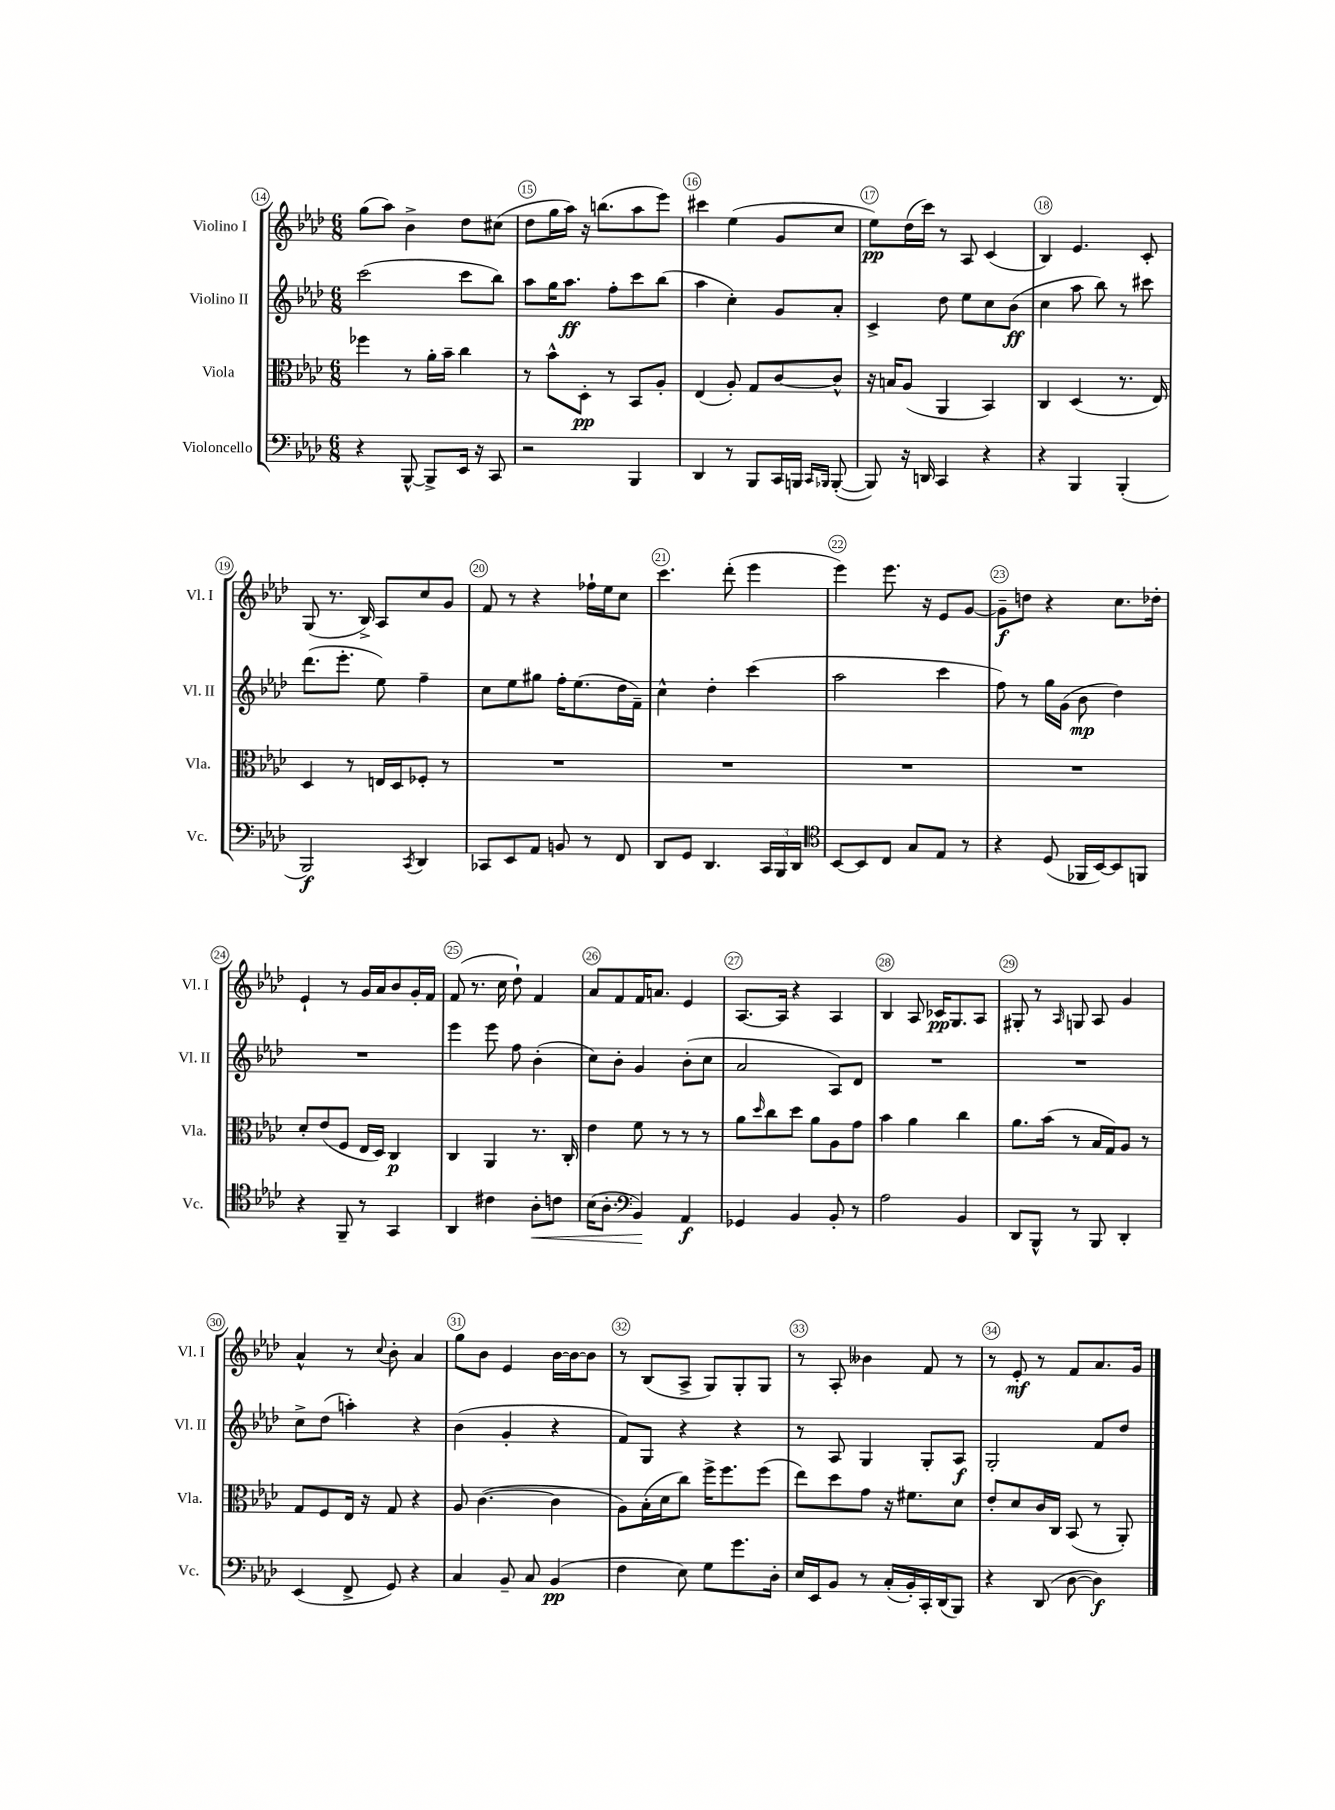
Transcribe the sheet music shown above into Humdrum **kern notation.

**kern	**dynam	**kern	**dynam	**kern	**dynam	**kern	**dynam
*part4	*part4	*part3	*part3	*part2	*part2	*part1	*part1
*staff4	*staff4	*staff3	*staff3	*staff2	*staff2	*staff1	*staff1
*I"Violoncello	*	*I"Viola	*	*I"Violino II	*	*I"Violino I	*
*I'Vc.	*	*I'Vla.	*	*I'Vl. II	*	*I'Vl. I	*
*clefF4	*	*clefC3	*	*clefG2	*	*clefG2	*
*k[b-e-a-d-]	*	*k[b-e-a-d-]	*	*k[b-e-a-d-]	*	*k[b-e-a-d-]	*
*M6/8	*	*M6/8	*	*M6/8	*	*M6/8	*
=14	=14	=14	=14	=14	=14	=14	=14
4r	.	4ff-X\	.	(2ccc\	.	(8gg\L	.
.	.	.	.	.	.	8aa-\J)	.
[8BBB-^^/	.	8r	.	.	.	4b-^\	.
8BBB-^/L]	.	16a-'\LL	.	.	.	.	.
.	.	16b-~\JJ	.	.	.	.	.
16EE-/Jk	.	4cc\	.	8ccc\L	.	8dd-\L	.
16r	.	.	.	.	.	.	.
8CC/	.	.	.	8bb-\J)	.	(8cc#X\J	.
=15	=15	=15	=15	=15	=15	=15	=15
2r	.	8r	.	8aa-\L	.	8dd-\L	.
.	.	8b-^^\L	.	16gg\K	.	16gg\L	.
.	.	.	.	8.aa-\J	ff	16aa-\JJ)	.
.	.	8D-'\J	pp	.	.	16r	.
.	.	.	.	.	.	(8.bbn\L	.
.	.	8r	.	8ff'\L	.	.	.
4BBB-/	.	8BB-/L	.	8ccc\	.	8aa-\	.
.	.	8A-'/J	.	(8bb-\J	.	8eee-\J)	.
=16	=16	=16	=16	=16	=16	=16	=16
4DD-/	.	(4E-/	.	4aa-\	.	4ccc#X\	.
8r	.	8A-'/)	.	4cc'\)	.	(4ee-\	.
8BBB-/L	.	8G/L	.	.	.	.	.
16CC/L	.	[8c/	.	8g/L	.	8g/L	.
16BBBn/JJ	.	.	.	.	.	.	.
16qqCC/LL	.	.	.	.	.	.	.
16qqBBB-X/JJ	.	.	.	.	.	.	.
([8BBB-'/	.	8c^^/J]	.	8a-'/J	.	8cc/J	.
=17	=17	=17	=17	=17	=17	=17	=17
8BBB-/])	.	16r	.	4c^/	.	8ee-\L)	pp
.	.	16Bn/KL	.	.	.	.	.
16r	.	(8A-/J	.	.	.	(16dd-\L	.
16DDn/	.	.	.	.	.	16ccc\JJ)	.
4CC/	.	4AA-/	.	8dd-\	.	8r	.
.	.	.	.	8ee-\L	.	8A-/	.
4r	.	4BB-/)	.	8cc\	.	(4c/	.
.	.	.	.	(8b-\J	ff	.	.
=18	=18	=18	=18	=18	=18	=18	=18
4r	.	4C/	.	4cc\	.	4B-/)	.
4BBB-/	.	(4D-/	.	8aa-\	.	4.e-/	.
.	.	.	.	8bb-\)	.	.	.
(4BBB-'/	.	8.r	.	8r	.	.	.
.	.	.	.	8ccc#X\	.	8c'/	.
.	.	16E-/)	.	.	.	.	.
!!LO:LB:g=z
=19	=19	=19	=19	=19	=19	=19	=19
2BBB-/)	f	4D-/	.	(8.ddd-\L	.	(8G/	.
.	.	.	.	.	.	8.r	.
.	.	.	.	8.eee-'\J	.	.	.
.	.	8r	.	.	.	.	.
.	.	.	.	.	.	16B-^/)	.
.	.	16En/LL	.	8ee-\)	.	8A-/L	.
.	.	16D-/J	.	.	.	.	.
8qCC/	.	.	.	.	.	.	.
4DD-/	.	8F-X'/J	.	4ff~\	.	8cc/	.
.	.	8r	.	.	.	8g/J	.
=20	=20	=20	=20	=20	=20	=20	=20
8CC-X/L	.	2.r	.	8cc\L	.	8f/	.
8EE-/	.	.	.	8ee-\	.	8r	.
8AA-/J	.	.	.	8gg#X\J	.	4r	.
8BBn/	.	.	.	16ff'\KL	.	.	.
.	.	.	.	(8.ee-\	.	.	.
8r	.	.	.	.	.	16ff-X`\LL	.
.	.	.	.	.	.	16ee-\J	.
8FF/	.	.	.	16dd-\L	.	8cc\J	.
.	.	.	.	16f~\JJ)	.	.	.
=21	=21	=21	=21	=21	=21	=21	=21
8DD-/L	.	2.r	.	4cc^^\	.	4.ccc\	.
8GG/J	.	.	.	.	.	.	.
4.DD-/	.	.	.	4dd-'\	.	.	.
.	.	.	.	.	.	(8ddd-'\	.
.	.	.	.	(4ccc\	.	4eee-\	.
24CC/LL	.	.	.	.	.	.	.
24BBB-/	.	.	.	.	.	.	.
24DD-/JJ	.	.	.	.	.	.	.
=22	=22	=22	=22	=22	=22	=22	=22
*clefC4	*	*	*	*	*	*	*
[8BB-/L	.	2.r	.	2aa-\	.	4eee-\)	.
8BB-/]	.	.	.	.	.	.	.
8C/J	.	.	.	.	.	8.eee-\	.
8G/L	.	.	.	.	.	.	.
.	.	.	.	.	.	16r	.
8E-/J	.	.	.	4ccc\	.	8e-/L	.
8r	.	.	.	.	.	[8g/J	.
=23	=23	=23	=23	=23	=23	=23	=23
4r	.	2.r	.	8ff\)	.	8g~\L]	f
.	.	.	.	8r	.	8ddn\J	.
(8D-/	.	.	.	16gg\LL	.	4r	.
.	.	.	.	(16g\JJ	.	.	.
16FF-X/LL	.	.	.	8b-\	mp	.	.
[16BB-/J)	.	.	.	.	.	.	.
8BB-/]	.	.	.	4dd-\)	.	8.cc\L	.
8FFn/J	.	.	.	.	.	.	.
.	.	.	.	.	.	16dd-X'\Jk	.
!!LO:LB:g=z
=24	=24	=24	=24	=24	=24	=24	=24
4r	.	8d-'/L	.	2.r	.	4e-`/	.
.	.	(8e-/	.	.	.	.	.
8FF~/	.	8F/J	.	.	.	8r	.
8r	.	16E-/LL	.	.	.	16g/LL	.
.	.	16D-/JJ)	.	.	.	16a-/J	.
4GG/	.	4C/	p	.	.	8b-/	.
.	.	.	.	.	.	16g'/L	.
.	.	.	.	.	.	16f/JJ	.
=25	=25	=25	=25	=25	=25	=25	=25
4AA-/	.	4C/	.	4eee-\	.	(8f/	.
.	.	.	.	.	.	8.r	.
4c#X\	.	4AA-/	.	8eee-\	.	.	.
.	.	.	.	.	.	16cc\	.
.	.	.	.	8ff\	.	8dd-`\)	.
!	!LO:HP:b	!	!	!	!	!	!
8A-'\L	<	8.r	.	(4b-'\	.	4f/	.
8cn\J	.	.	.	.	.	.	.
.	.	16C'/	.	.	.	.	.
=26	=26	=26	=26	=26	=26	=26	=26
(16B-\KL	.	4e-\	.	8cc\L)	.	8a-/L	.
8.A-'\J	.	.	.	.	.	.	.
.	.	.	.	8b-'\J	.	8f/	.
*clefF4	*	*	*	*	*	*	*
4BB-/)	.	8f\	.	4g/	.	16f/K	.
.	.	.	.	.	.	8.an/J	.
.	.	8r	.	.	.	.	.
4AA-/	[ f	8r	.	(8b-'\L	.	4e-/	.
.	.	8r	.	8cc\J	.	.	.
=27	=27	=27	=27	=27	=27	=27	=27
4GG-X/	.	8a-\L	.	2a-/	.	[8.A-/L	.
.	.	16qqdd-/	.	.	.	.	.
.	.	8cc\	.	.	.	.	.
.	.	.	.	.	.	16A-/Jk]	.
4BB-/	.	8dd-\J	.	.	.	4r	.
.	.	8a-\L	.	.	.	.	.
8BB-'/	.	8A-\	.	8A-/L)	.	4A-/	.
8r	.	8g\J	.	8d-/J	.	.	.
=28	=28	=28	=28	=28	=28	=28	=28
2A-\	.	4b-\	.	2.r	.	4B-/	.
.	.	4a-\	.	.	.	8A-/	.
.	.	.	.	.	.	16c-X/KL	pp
.	.	.	.	.	.	8.G/	.
4BB-/	.	4cc\	.	.	.	.	.
.	.	.	.	.	.	8A-/J	.
=29	=29	=29	=29	=29	=29	=29	=29
8DD-/L	.	8.a-\L	.	2.r	.	8G#X'/	.
8BBB-^^/J	.	.	.	.	.	8r	.
.	.	(16b-\Jk	.	.	.	.	.
.	.	.	.	.	.	16qqA-/	.
8r	.	8r	.	.	.	8Gn/	.
8BBB-/	.	16B-/LL	.	.	.	8A-/	.
.	.	16G/J)	.	.	.	.	.
4DD-'/	.	8A-/J	.	.	.	4g/	.
.	.	8r	.	.	.	.	.
!!LO:LB:g=z
=30	=30	=30	=30	=30	=30	=30	=30
(4EE-/	.	8G/L	.	8cc^\L	.	4a-^^/	.
.	.	8F/	.	(8dd-\J	.	.	.
8FF^/	.	16E-/Jk	.	4aan'\)	.	8r	.
.	.	16r	.	.	.	.	.
.	.	.	.	.	.	8qqcc/	.
8GG/)	.	8G/	.	.	.	8b-'\	.
4r	.	4r	.	4r	.	4a-/	.
=31	=31	=31	=31	=31	=31	=31	=31
4C/	.	8A-/	.	(4b-\	.	8gg\L	.
.	.	([4.c\	.	.	.	8b-\J	.
8BB-~/	.	.	.	4g'/	.	4e-/	.
8C/	.	.	.	.	.	.	.
(4BB-/	pp	4c\]	.	4r	.	[16b-\LL	.
.	.	.	.	.	.	16b-\J_	.
.	.	.	.	.	.	8b-\J]	.
=32	=32	=32	=32	=32	=32	=32	=32
4F\	.	8A-\L)	.	8f/L)	.	8r	.
.	.	(16B-'\L	.	8G/J	.	(8B-/L	.
.	.	16d-\J	.	.	.	.	.
8E-\)	.	8cc\J)	.	4r	.	8A-^/J	.
8G\L	.	16ff^\KL	.	.	.	8G/L)	.
.	.	8.ff\	.	.	.	.	.
8.g\	.	.	.	4r	.	8G'/	.
.	.	(8ff\J	.	.	.	8G/J	.
16D-'\Jk	.	.	.	.	.	.	.
=33	=33	=33	=33	=33	=33	=33	=33
16E-/LL	.	8ee-\L)	.	8r	.	8r	.
16EE-/J	.	.	.	.	.	.	.
8BB-/J	.	8dd-\	.	8A-/	.	8A-'/	.
8r	.	8g\J	.	4G/	.	4b--X\	.
(16C'/LL	.	16r	.	.	.	.	.
16BB-'/)	.	8.f#X\L	.	.	.	.	.
16CC'/	.	.	.	8G'/L	.	8f/	.
(16DD-/J	.	.	.	.	.	.	.
8BBB-/J)	.	8d-\J	.	8A-/J	f	8r	.
=34	=34	=34	=34	=34	=34	=34	=34
4r	.	8e-'/L	.	2G'/	.	8r	.
.	.	8d-/	.	.	.	8e-'/	mf
(8DD-/	.	16c/L	.	.	.	8r	.
.	.	16C/JJ	.	.	.	.	.
[8D-\	.	(8BB-/	.	.	.	8f/L	.
4D-\])	f	8r	.	8f/L	.	8.a-/	.
.	.	8AA-'/)	.	8dd-/J	.	.	.
.	.	.	.	.	.	16g/Jk	.
==	==	==	==	==	==	==	==
*-	*-	*-	*-	*-	*-	*-	*-
